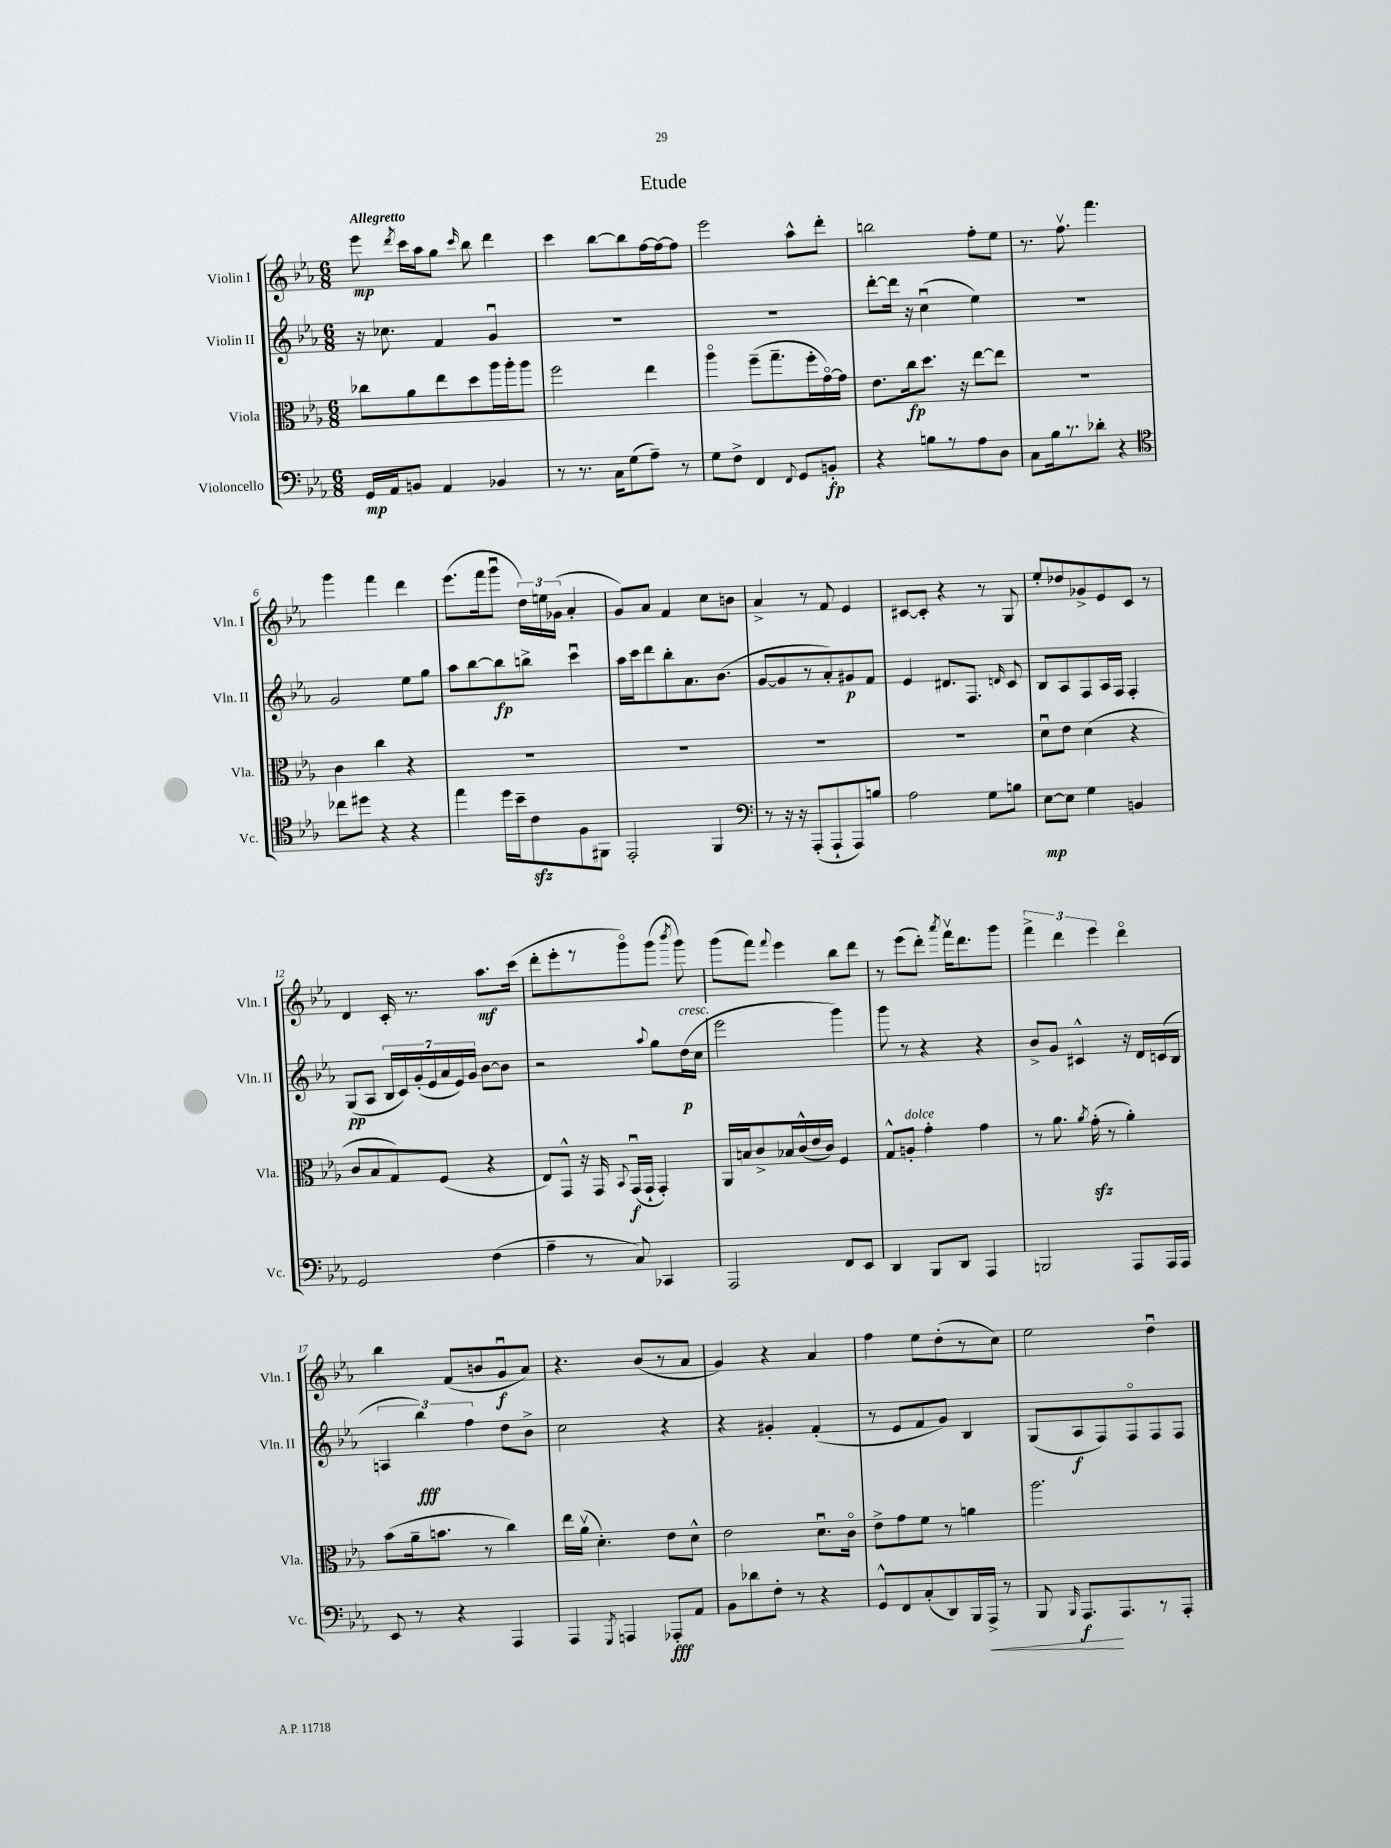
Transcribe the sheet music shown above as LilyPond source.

\header { title = "Etude" }
<<
\new StaffGroup <<
\new Staff = "s0" \with { instrumentName = "Violin I" shortInstrumentName = "Vln. I" } {
    \clef treble \key ees \major \numericTimeSignature \time 6/8 \tempo "Allegretto"
    \autoBeamOff ees'''8\mp \acciaccatura { d'''8 } c'''16[ aes''16 g''8] \grace { c'''16 } bes''8 d'''4 |
    c'''4 bes''8[~ bes''8 f''16~ f''16~ f''8] |
    ees'''2 aes''8[-^ d'''8]-. |
    b''2 f''8[-. ees''8] |
    r8. f''8.\upbow f'''4. |
    g'''4 f'''4 d'''4 |
    ees'''8.[( f'''16 g'''8]\downbow \tuplet 3/2 { d''16[) e''16 ges'16]( } aes'4-. |
    g'8[) aes'8] f'4 c''8[ b'8] |
    aes'4-> r8 f'8 ees'4 |
    cis'8[~ cis'8]-. r4 r8 g8 |
    ees''8[-. des''8 ges'8-> ees'8 c'8] r8 |
    d'4 c'16-. r8. aes''8.[\mf c'''16]( |
    d'''8[-. ees'''8-. r8 g'''8\flageolet) g'''8]( \acciaccatura { bes'''8 } g'''8) |
    g'''8[( f'''8]) \appoggiatura { f'''8 } ees'''4 bes''8[ d'''8] |
    r8 ees'''8[( d'''8]-.) \acciaccatura { aes'''8 } f'''16[\upbow d'''8. g'''8] |
    \tuplet 3/2 { f'''4-> d'''4 ees'''4 } d'''4\flageolet |
    bes''4 f'8[( b'8 g'8\downbow\f aes'8]) |
    r4. bes'8[( r8 aes'8] |
    g'4) r4 aes'4 |
    f''4 ees''8[ d''8-.( r8 c''8]) |
    ees''2 d''4\downbow \bar "|." |
}
\new Staff = "s1" \with { instrumentName = "Violin II" shortInstrumentName = "Vln. II" } {
    \clef treble \key ees \major \numericTimeSignature \time 6/8
    \autoBeamOff r16 ces''8. f'4 g'4\downbow |
    R2. |
    R2. |
    d'''8[~-. d'''16] r16 c''4\downbow( ees''4) |
    R2. |
    g'2 ees''8[ g''8] |
    aes''8[ bes''8~ bes''8\fp b''8]-> c'''4\downbow |
    aes''16[ c'''16 d'''8 bes''8-. aes'8. bes'8.]( |
    g'8[~ g'8 r8 aes'8-.) gis'8\p f'8] |
    ees'4 dis'8.[ f8.] \grace { d'16 } c'8 |
    bes8[ aes8 f8 aes16 f16] f4-. |
    g8[\pp( aes8] \tuplet 7/4 { bes16[ c'16) g'16-.( ees'16 aes'16 ees'16) g'16] } bes'8[~ bes'8] |
    r2 \appoggiatura { aes''8 } g''8[ d''16\p^\markup { \italic "cresc." }( c''16] |
    ees'''2 g'''4) |
    g'''8 r8 r4 r4 |
    bes'8[-> g'8] cis'4-^ r16 d'16[ c'16( bes16] |
    \tuplet 3/2 { a4 bes''4\fff) f''4 } d''8[ bes'8]-> |
    c''2 r4 |
    r4 gis'4-. f'4-.( |
    r8 ees'8[ f'8 g'8]) bes4 |
    g8[( aes8\f f8) f8\flageolet f8 f8] \bar "|." |
}
\new Staff = "s2" \with { instrumentName = "Viola" shortInstrumentName = "Vla." } {
    \clef alto \key ees \major \numericTimeSignature \time 6/8
    \autoBeamOff ces''8[ aes'8 ees''8 d''8 aes''16 aes''16-. aes''8] |
    f''2 ees''4 |
    aes''4\flageolet f''8[--( g''8.-- f''16-. g'16~\flageolet) g'16] |
    ees'8.[ c''16\fp d''8.] r16 ees''8[~ ees''8] |
    R2. |
    c'4 c''4 r4 |
    R2. |
    R2. |
    R2. |
    R2. |
    d'8[\downbow ees'8] d'4( r4 |
    c'8[ bes8 g8) f8]( r4 |
    ees8[) g,8]-^ r16 g,16 \appoggiatura { bes,8 } g,16[\downbow\f( g,16]-! g,4-.) |
    aes,16[ b16 c'8-> bes16 c'16-^( ees'16 c'16]) f4 |
    g8[-^ a8]-.^\markup { \italic "dolce" } g'4-. g'4 |
    r8 aes'8. \acciaccatura { aes'8 } g'16-.\sfz( r8 aes'4-.) |
    bes'8[( aes'16-- b'8.] r8 c''4) |
    ees''16[ aes'16]\upbow( d'4.-.) ees'8[ d'8]-^ |
    ees'2 d'8.[\downbow c'16]\flageolet |
    ees'8[-> g'8 f'8] r8 a'4 |
    aes''2. \bar "|." |
}
\new Staff = "s3" \with { instrumentName = "Violoncello" shortInstrumentName = "Vc." } {
    \clef bass \key ees \major \numericTimeSignature \time 6/8
    \autoBeamOff g,16[\mp aes,16 b,8] aes,4 bes,4 |
    r8 r8. c16[ g8( aes8]--) r8 |
    g8[ f8]-> f,4 \appoggiatura { f,8 } g,8[ b,8]-.\fp |
    r4 b8[ r8 aes8 d8] |
    c8[ bes16 r8. des'8]-. r4 |
    \clef tenor ces''8[ dis''8] r4 r4 |
    ees''4 d''16[ bes'16-- c'8\sfz f8 fis,8] |
    ees,2-. f,4 |
    \clef bass r8 r16 r16 aes,,8[-.( aes,,8-! aes,,8) b8] |
    aes2 g8[ b8] |
    ees8[~\mp ees8] g4 b,4 |
    g,2 f4( |
    aes4-- r8 c8) ces,4 |
    aes,,2 f,8[ ees,8] |
    d,4 bes,,8[ d,8] aes,,4 |
    b,,2 aes,,8[ aes,,16 aes,,16] |
    ees,8 r8 r4 aes,,4 |
    aes,,4 \acciaccatura { g,,8 } a,,4 aes,,8[-.\fff aes,8] |
    bes,8[ des'8 f8]-. r8 r4 |
    g,8[-^ f,8 c8-.( d,8) bes,,16 aes,,16]->\< r8 |
    bes,,8 \grace { bes,,16 } aes,,8.[\f\! aes,,8. r8 aes,,8]-. \bar "|." |
}
>>
>>
